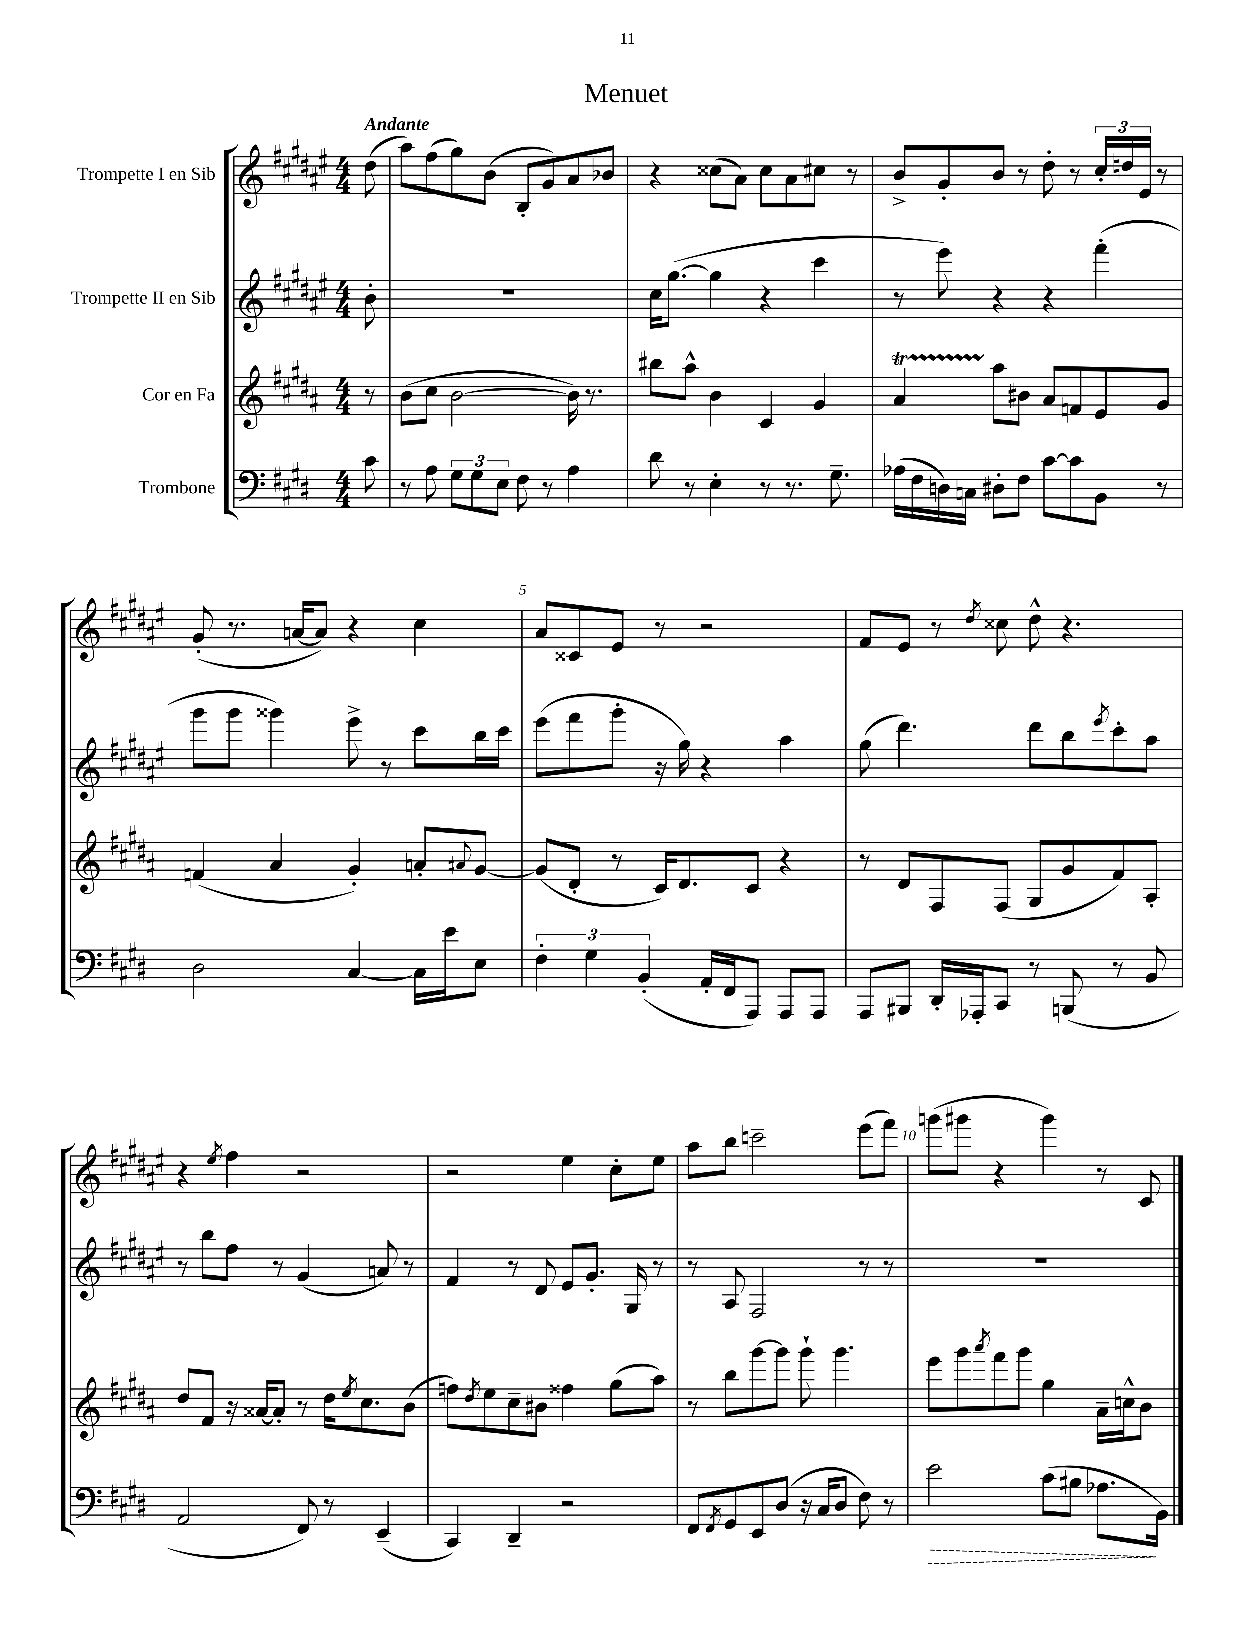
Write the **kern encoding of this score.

**kern	**kern	**kern	**kern
*staff4	*staff3	*staff2	*staff1
*clefF4	*clefG2	*clefG2	*clefG2
*k[f#c#g#d#]	*k[f#c#g#d#a#]	*k[f#c#g#d#a#e#]	*k[f#c#g#d#a#e#]
*M4/4	*M4/4	*M4/4	*M4/4
8c#	8r	8b'	(8dd#
=	=	=	=
8r	(8b	1r	8aa#)
8A	8cc#	.	(8ff#
12G#	[2b	.	8gg#)
12G#	.	.	.
.	.	.	(8b
12E	.	.	.
8F#	.	.	8B'
8r	.	.	8g#)
4A	16b])	.	8a#
.	8.r	.	.
.	.	.	8b-
=	=	=	=
8d#	8bb#	16cc#	4r
.	.	([8.gg#	.
8r	8aa#^^	.	.
4E'	4b	4gg#]	(8cc##
.	.	.	8a#)
8r	4c#	4r	8cc##
8.r	.	.	8a#
.	4g#	4ccc#	8cc#
8.G#~	.	.	.
.	.	.	8r
=	=	=	=
(16A-	4a#	8r	8b^
16F#	.	.	.
16D)	.	8eee#)	8g#'
16C	.	.	.
8D#'	8aa#	4r	8b
8F#	8b#	.	8r
[8c#	8a#	4r	8dd#'
8c#]	8f	.	8r
8BB	8e	(4fff#'	24cc#'
.	.	.	24dd
.	.	.	24e#
8r	8g#	.	8r
=	=	=	=
2D#	(4f	8ggg#	(8g#'
.	.	8ggg#	8.r
.	4a#	4ggg##)	.
.	.	.	[16a
.	.	.	8a])
[4C#	4g#')	8eee#^	4r
.	.	8r	.
16C#]	8a'	8ccc#	4cc#
16e	.	.	.
.	8qqa#	.	.
8E	[8g#	16bb	.
.	.	16ccc#	.
=	=	=	=
6F#'	(8g#]	(8eee#	8a#
.	8d#'	8fff#	8c##
6G#	.	.	.
.	8r	8ggg#'	8e#
(6BB'	.	.	.
.	16c#)	16r	8r
.	8.d#	16gg#)	.
16AA'	.	4r	2r
16FF#	.	.	.
8AAA)	8c#	.	.
8AAA	4r	4aa#	.
8AAA	.	.	.
=	=	=	=
8AAA	8r	(8gg#	8f#
8BBB#	8d#	4.ddd#)	8e#
16DD#'	8F#	.	8r
16AAA-'	.	.	.
.	.	.	8qdd#
8CC#	(8F#	.	8cc##
8r	8G#	8ddd#	8dd#^^
(8BBB	8g#	8bb	4.r
.	.	8qeee#	.
8r	8f#)	8ccc#'	.
8BB	8A#'	8aa#	.
=	=	=	=
2AA	8dd#	8r	4r
.	8f#	8bb	.
.	.	.	8qee#
.	16r	8ff#	4ff#
.	[16a##	.	.
.	8a##']	8r	.
8FF#)	8r	(4g#	2r
8r	16dd#	.	.
.	8qee	.	.
.	8.cc#	.	.
(4EE~	.	8a)	.
.	(8b	8r	.
=	=	=	=
4CC#)	8ff)	4f#	2r
.	8qdd#	.	.
.	8ee	.	.
4DD#~	8cc#~	8r	.
.	8b#	8d#	.
2r	4ff##	8e#	4ee#
.	.	8.g#'	.
.	(8gg#	.	8cc#'
.	.	16G#	.
.	8aa#)	8r	8ee#
=	=	=	=
8FF#	8r	8r	8aa#
8qFF#	.	.	.
8GG#	8bb	8A#	8bb
8EE	[8ggg#	2F#	2ccc~
(8D#	8ggg#]	.	.
16r	8ggg#`	.	.
16C#	.	.	.
8D#	4.ggg#	.	.
8F#)	.	8r	(8eee#
8r	.	8r	8fff#)
=	=	=	=
2e	8eee	1r	(8ggg
.	8ggg#	.	8ggg#
.	8qaaa#	.	.
.	8fff#	.	4r
.	8ggg#	.	.
(8c#	4gg#	.	4ggg#)
8B#	.	.	.
8.A-	16a#~	.	8r
.	16cc^^	.	.
.	8b	.	8c#
16BB)	.	.	.
==	==	==	==
*-	*-	*-	*-
